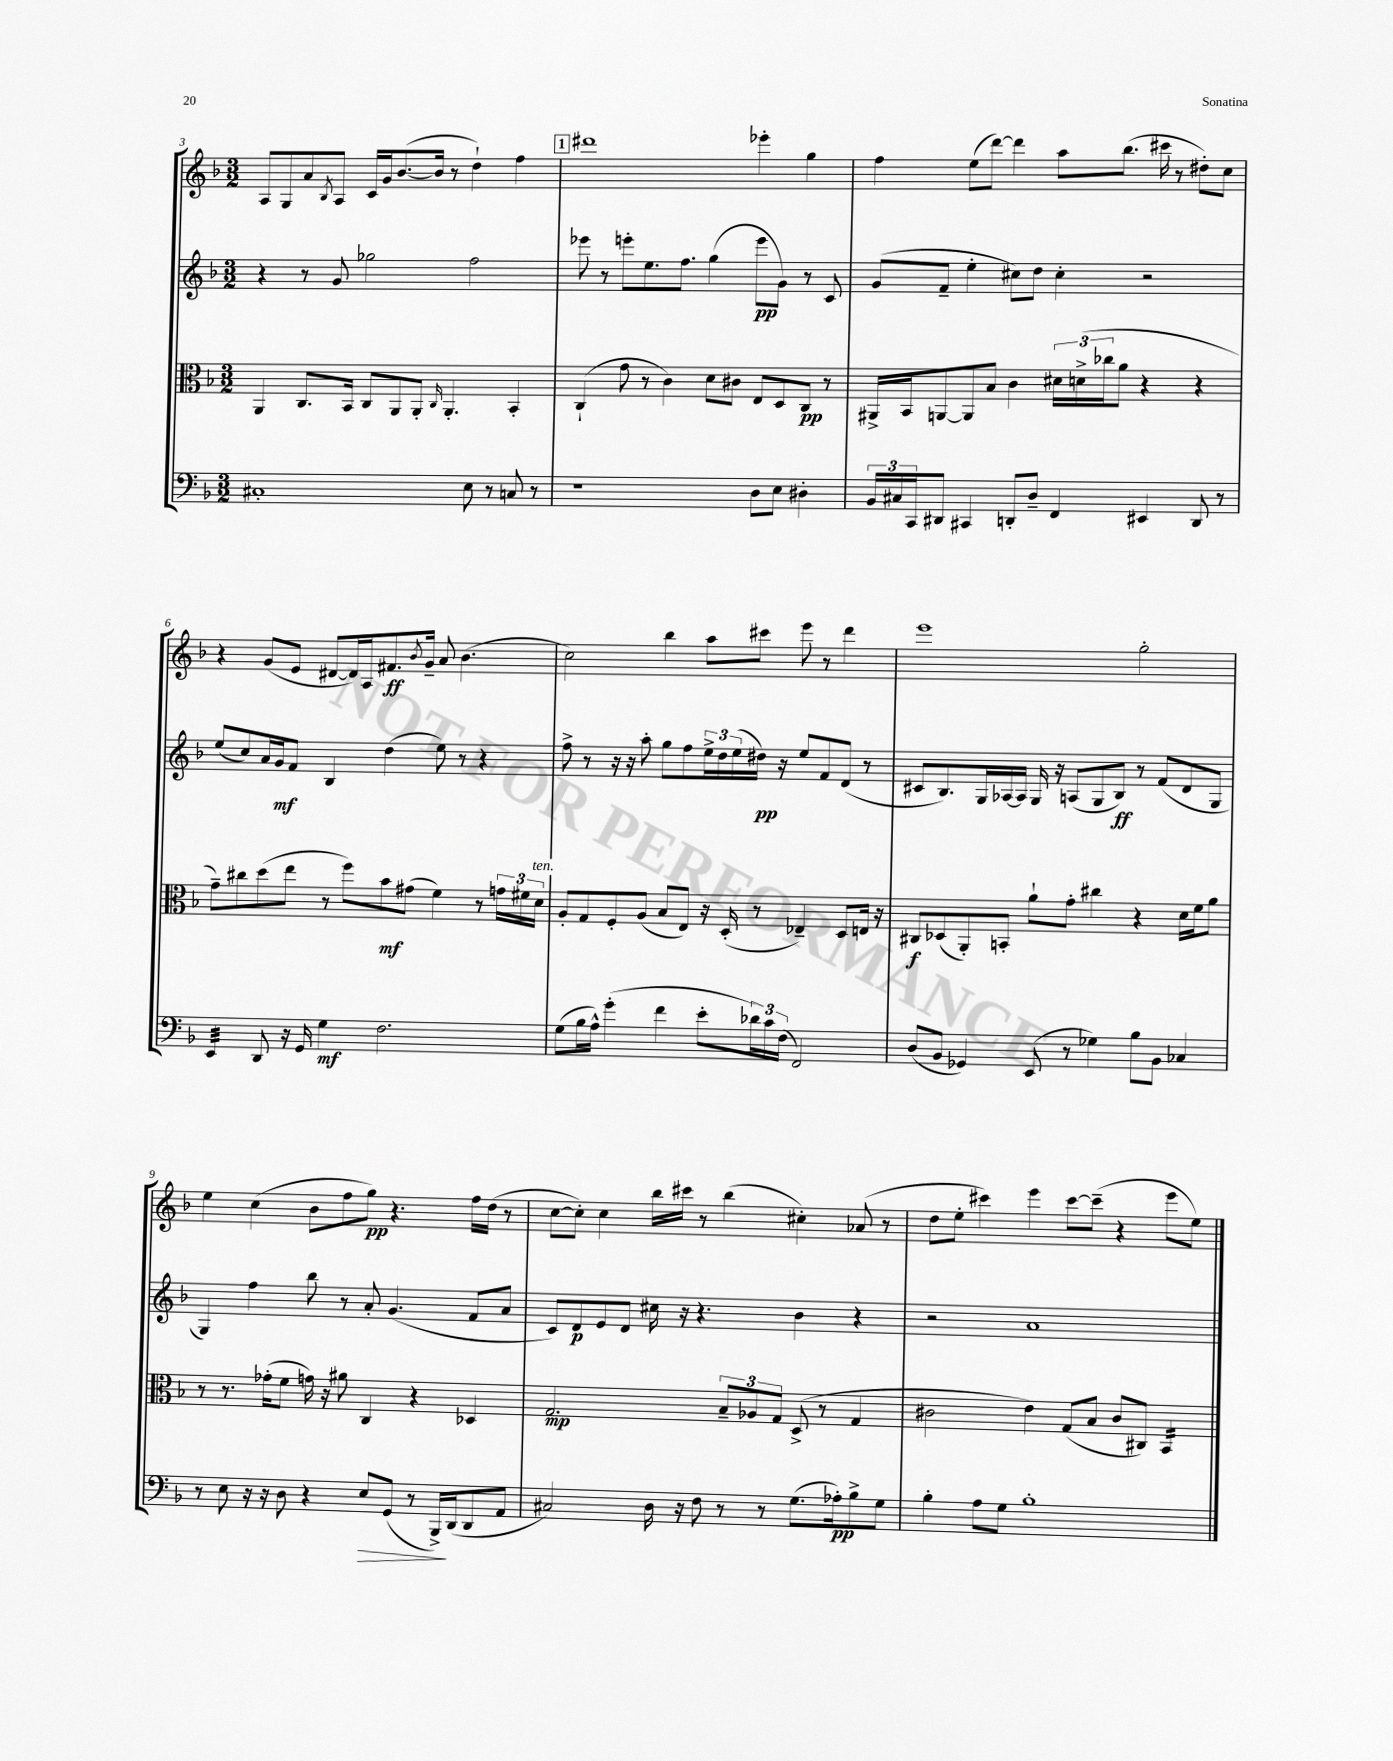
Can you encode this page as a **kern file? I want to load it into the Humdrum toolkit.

**kern	**dynam	**kern	**dynam	**kern	**dynam	**kern	**dynam
*part4	*part4	*part3	*part3	*part2	*part2	*part1	*part1
*staff4	*staff4	*staff3	*staff3	*staff2	*staff2	*staff1	*staff1
*clefF4	*	*clefC3	*	*clefG2	*	*clefG2	*
*k[b-]	*	*k[b-]	*	*k[b-]	*	*k[b-]	*
*M3/2	*	*M3/2	*	*M3/2	*	*M3/2	*
=3	=3	=3	=3	=3	=3	=3	=3
1C#X'	.	4AA/	.	4r	.	8A/L	.
.	.	.	.	.	.	8G/	.
.	.	8.C/L	.	8r	.	8a/	.
.	.	.	.	.	.	8qB-/	.
.	.	.	.	8g/	.	8A/J	.
.	.	16BB-/Jk	.	.	.	.	.
.	.	8C/L	.	2gg-X\	.	16c/LL	.
.	.	.	.	.	.	16g/J	.
.	.	8AA/	.	.	.	([8.b-/	.
.	.	8AA'/J	.	.	.	.	.
.	.	.	.	.	.	16b-/Jk]	.
.	.	16qqC/	.	.	.	.	.
.	.	4.AA'/	.	.	.	8r	.
8E\	.	.	.	2ff\	.	4dd`\)	.
8r	.	.	.	.	.	.	.
8Cn/	.	4BB-'/	.	.	.	4ff\	.
8r	.	.	.	.	.	.	.
!!LO:REH:place=s1:t=1
=4	=4	=4	=4	=4	=4	=4	=4
1r	.	(4C`/	.	8eee-X\	.	1ddd#X	.
.	.	.	.	8r	.	.	.
.	.	8g\	.	8eeen'\L	.	.	.
.	.	8r	.	8.ee\	.	.	.
.	.	4c\)	.	.	.	.	.
.	.	.	.	8.ff\J	.	.	.
.	.	8d\L	.	(4gg\	.	.	.
.	.	8c#X\J	.	.	.	.	.
8D\L	.	8E/L	.	8eee\L	pp	4eee-X'\	.
8E\J	.	8D/	.	8g\J)	.	.	.
4D#X'\	.	8C/J	pp	8r	.	4gg\	.
.	.	8r	.	8c/	.	.	.
=5	=5	=5	=5	=5	=5	=5	=5
24BB-/LL	.	16AA#X^/LL	.	(8g/L	.	4ff\	.
24C#X/	.	.	.	.	.	.	.
.	.	16BB-/J	.	.	.	.	.
24CC/J	.	.	.	.	.	.	.
8DD#X/J	.	[8AAn/	.	8f~/J	.	.	.
4CC#X/	.	8AA/]	.	4ee'\	.	(8ee\L	.
.	.	8B-/J	.	.	.	[8ddd\J)	.
8DDn'/L	.	4c\	.	8cc#X\L)	.	4ddd\]	.
8D~/J	.	.	.	8dd\J	.	.	.
4FF/	.	24d#X\LL	.	4cc#'\	.	8aa\L	.
.	.	(24dn^\	.	.	.	.	.
.	.	24cc-X\J	.	.	.	.	.
.	.	8a\J	.	.	.	(8.bb-\J	.
4EE#X/	.	4r	.	2r	.	.	.
.	.	.	.	.	.	16ccc#X\	.
.	.	.	.	.	.	8r	.
8DD/	.	4r	.	.	.	8dd#X'\L)	.
8r	.	.	.	.	.	8cc\J	.
!!LO:LB:g=z
=6	=6	=6	=6	=6	=6	=6	=6
*tremolo	*	*	*	*	*	*	*
32EE/LLL	.	8g~\L)	.	(8ee/L	.	4r	.
32EE/	.	.	.	.	.	.	.
32EE/	.	.	.	.	.	.	.
32EE/	.	.	.	.	.	.	.
32EE/	.	8cc#X\	.	8cc/)	.	.	.
32EE/	.	.	.	.	.	.	.
32EE/	.	.	.	.	.	.	.
32EE/JJJ	.	.	.	.	.	.	.
*Xtremolo	*	*	*	*	*	*	*
8DD/	.	(8dd\	.	16a/L	.	(8g/L	.
.	.	.	.	16g/J	mf	.	.
16r	.	8ee\J	.	8f/J	.	8e/J	.
16GG/	.	.	.	.	.	.	.
4G\	mf	8r	.	4B-/	.	[8d#X/L	.
.	.	8ff\L)	.	.	.	16d#/L])	.
.	.	.	.	.	.	16A/J	.
2.F\	.	8b-\	mf	(4dd\	.	8.f#X/	ff
.	.	(8g#X\J	.	.	.	.	.
.	.	.	.	.	.	8qb-/	.
.	.	.	.	.	.	16g~/Jk	.
.	.	4f\)	.	8ee\)	.	8a/	.
.	.	.	.	8r	.	(4.b-\	.
.	.	8r	.	4r	.	.	.
.	.	24gn\LL	.	.	.	.	.
.	.	24f#X\	.	.	.	.	.
!	!	!LO:TX:a:i:t=ten.	!	!	!	!	!
.	.	24d\JJ	.	.	.	.	.
=7	=7	=7	=7	=7	=7	=7	=7
(8G\L	.	8A'/L	.	8ff^\	.	2cc\)	.
16B-\L	.	8G/	.	8r	.	.	.
16A^^\JJ)	.	.	.	.	.	.	.
(4g'\	.	8F'/	.	16r	.	.	.
.	.	.	.	16r	.	.	.
.	.	(8A/J	.	8aa'\	.	.	.
4f\	.	8B-/L	.	8gg\L	.	4bb-\	.
.	.	8E/J)	.	8ff\	.	.	.
8e'\L	.	16r	.	24ee^\L	.	8aa\L	.
.	.	.	.	24dd\	.	.	.
.	.	(16D'/	.	.	.	.	.
.	.	.	.	(24ee\	.	.	.
24d-X\L)	.	8r	.	16dd#X\JJ)	pp	8ccc#X\J	.
24c\	.	.	.	.	.	.	.
.	.	.	.	16r	.	.	.
(24F\JJ	.	.	.	.	.	.	.
2FF/)	.	4E-X~/)	.	8ee/L	.	8eee\	.
.	.	.	.	8f/	.	8r	.
.	.	8D/L	.	(8d/J	.	4ddd\	.
.	.	16En/Jk	.	8r	.	.	.
.	.	16r	.	.	.	.	.
=8	=8	=8	=8	=8	=8	=8	=8
(8D/L	.	8C#X/L	f	8c#X/L	.	1eee	.
8BB-/J	.	(8D-X/	.	8.B-/)	.	.	.
4GG-X/)	.	8AA'/)	.	.	.	.	.
.	.	.	.	16G/L	.	.	.
.	.	8BBn'/J	.	[16A-X/	.	.	.
.	.	.	.	16A-/JJ]	.	.	.
(8EE/	.	8a`\L	.	16G/	.	.	.
.	.	.	.	16r	.	.	.
8r	.	8g'\J	.	(8An/L	.	.	.
4G-X\)	.	4cc#X\	.	8G/	.	.	.
.	.	.	.	8B-/J)	ff	.	.
8B-\L	.	4r	.	8r	.	2gg'\	.
8BB-\J	.	.	.	(8f/L	.	.	.
4C-X/	.	16d\LL	.	8d/	.	.	.
.	.	16f\J	.	.	.	.	.
.	.	8a\J	.	8G/J	.	.	.
!!LO:LB:g=z
=9	=9	=9	=9	=9	=9	=9	=9
8r	.	8r	.	4G/)	.	4ee\	.
8E\	.	8.r	.	.	.	.	.
16r	.	.	.	4ff\	.	(4cc\	.
16r	.	(16g-X'\KL	.	.	.	.	.
8D\	.	8f\J	.	.	.	.	.
4r	.	16gn\)	.	8bb-\	.	8b-\L	.
.	.	16r	.	.	.	.	.
.	.	8a#X\	.	8r	.	8ff\	.
!	!LO:HP:b	!	!	!	!	!	!
8E/L	>	4C/	.	8a'/	.	8gg\J)	pp
(8GG/J	.	.	.	(4.g/	.	4.r	.
8r	.	4r	.	.	.	.	.
16BBB-^/LL)	.	.	.	.	.	.	.
(16DD/J	]	.	.	.	.	.	.
8DD/	.	4D-X/	.	8f/L	.	16ff\LL	.
.	.	.	.	.	.	(16dd\JJ	.
8AA/J	.	.	.	8a/J	.	8r	.
=10	=10	=10	=10	=10	=10	=10	=10
2C#X/)	.	2.G/	mp	8c/L)	.	[8cc\L	.
.	.	.	.	8d/	p	8cc'\J])	.
.	.	.	.	8e/	.	4cc\	.
.	.	.	.	8d/J	.	.	.
16D\	.	.	.	16cc#X\	.	16bb-\LL	.
16r	.	.	.	16r	.	16ccc#X\JJ	.
8F\	.	.	.	4.r	.	8r	.
8r	.	12B-~/L	.	.	.	(4bb-\	.
.	.	12A-X/	.	.	.	.	.
8r	.	.	.	.	.	.	.
.	.	12G/J	.	.	.	.	.
(8.G\L	.	(8D^/	.	4b-\	.	4cc#X'\)	.
.	.	8r	.	.	.	.	.
16A-X'\k)	pp	.	.	.	.	.	.
8B-^\	.	4G/	.	4r	.	(8a-X/	.
8G\J	.	.	.	.	.	8r	.
=11	=11	=11	=11	=11	=11	=11	=11
4B-'\	.	2c#X\	.	2r	.	8dd\L	.
.	.	.	.	.	.	8ee'\J	.
8A\L	.	.	.	.	.	4ccc#X\)	.
8G\J	.	.	.	.	.	.	.
1B-'	.	4e\)	.	1a	.	4eee\	.
.	.	(8G/L	.	.	.	[8ccc#\L	.
.	.	8B-/J	.	.	.	(8ccc#~\J]	.
.	.	8c#/L	.	.	.	4r	.
.	.	8C#X/J)	.	.	.	.	.
*	*	*tremolo	*	*	*	*	*
.	.	16BB-/LL	.	.	.	8eee\L	.
.	.	16BB-/	.	.	.	.	.
.	.	16BB-/	.	.	.	8ee\J)	.
.	.	16BB-/JJ	.	.	.	.	.
*	*	*Xtremolo	*	*	*	*	*
==	==	==	==	==	==	==	==
*-	*-	*-	*-	*-	*-	*-	*-
